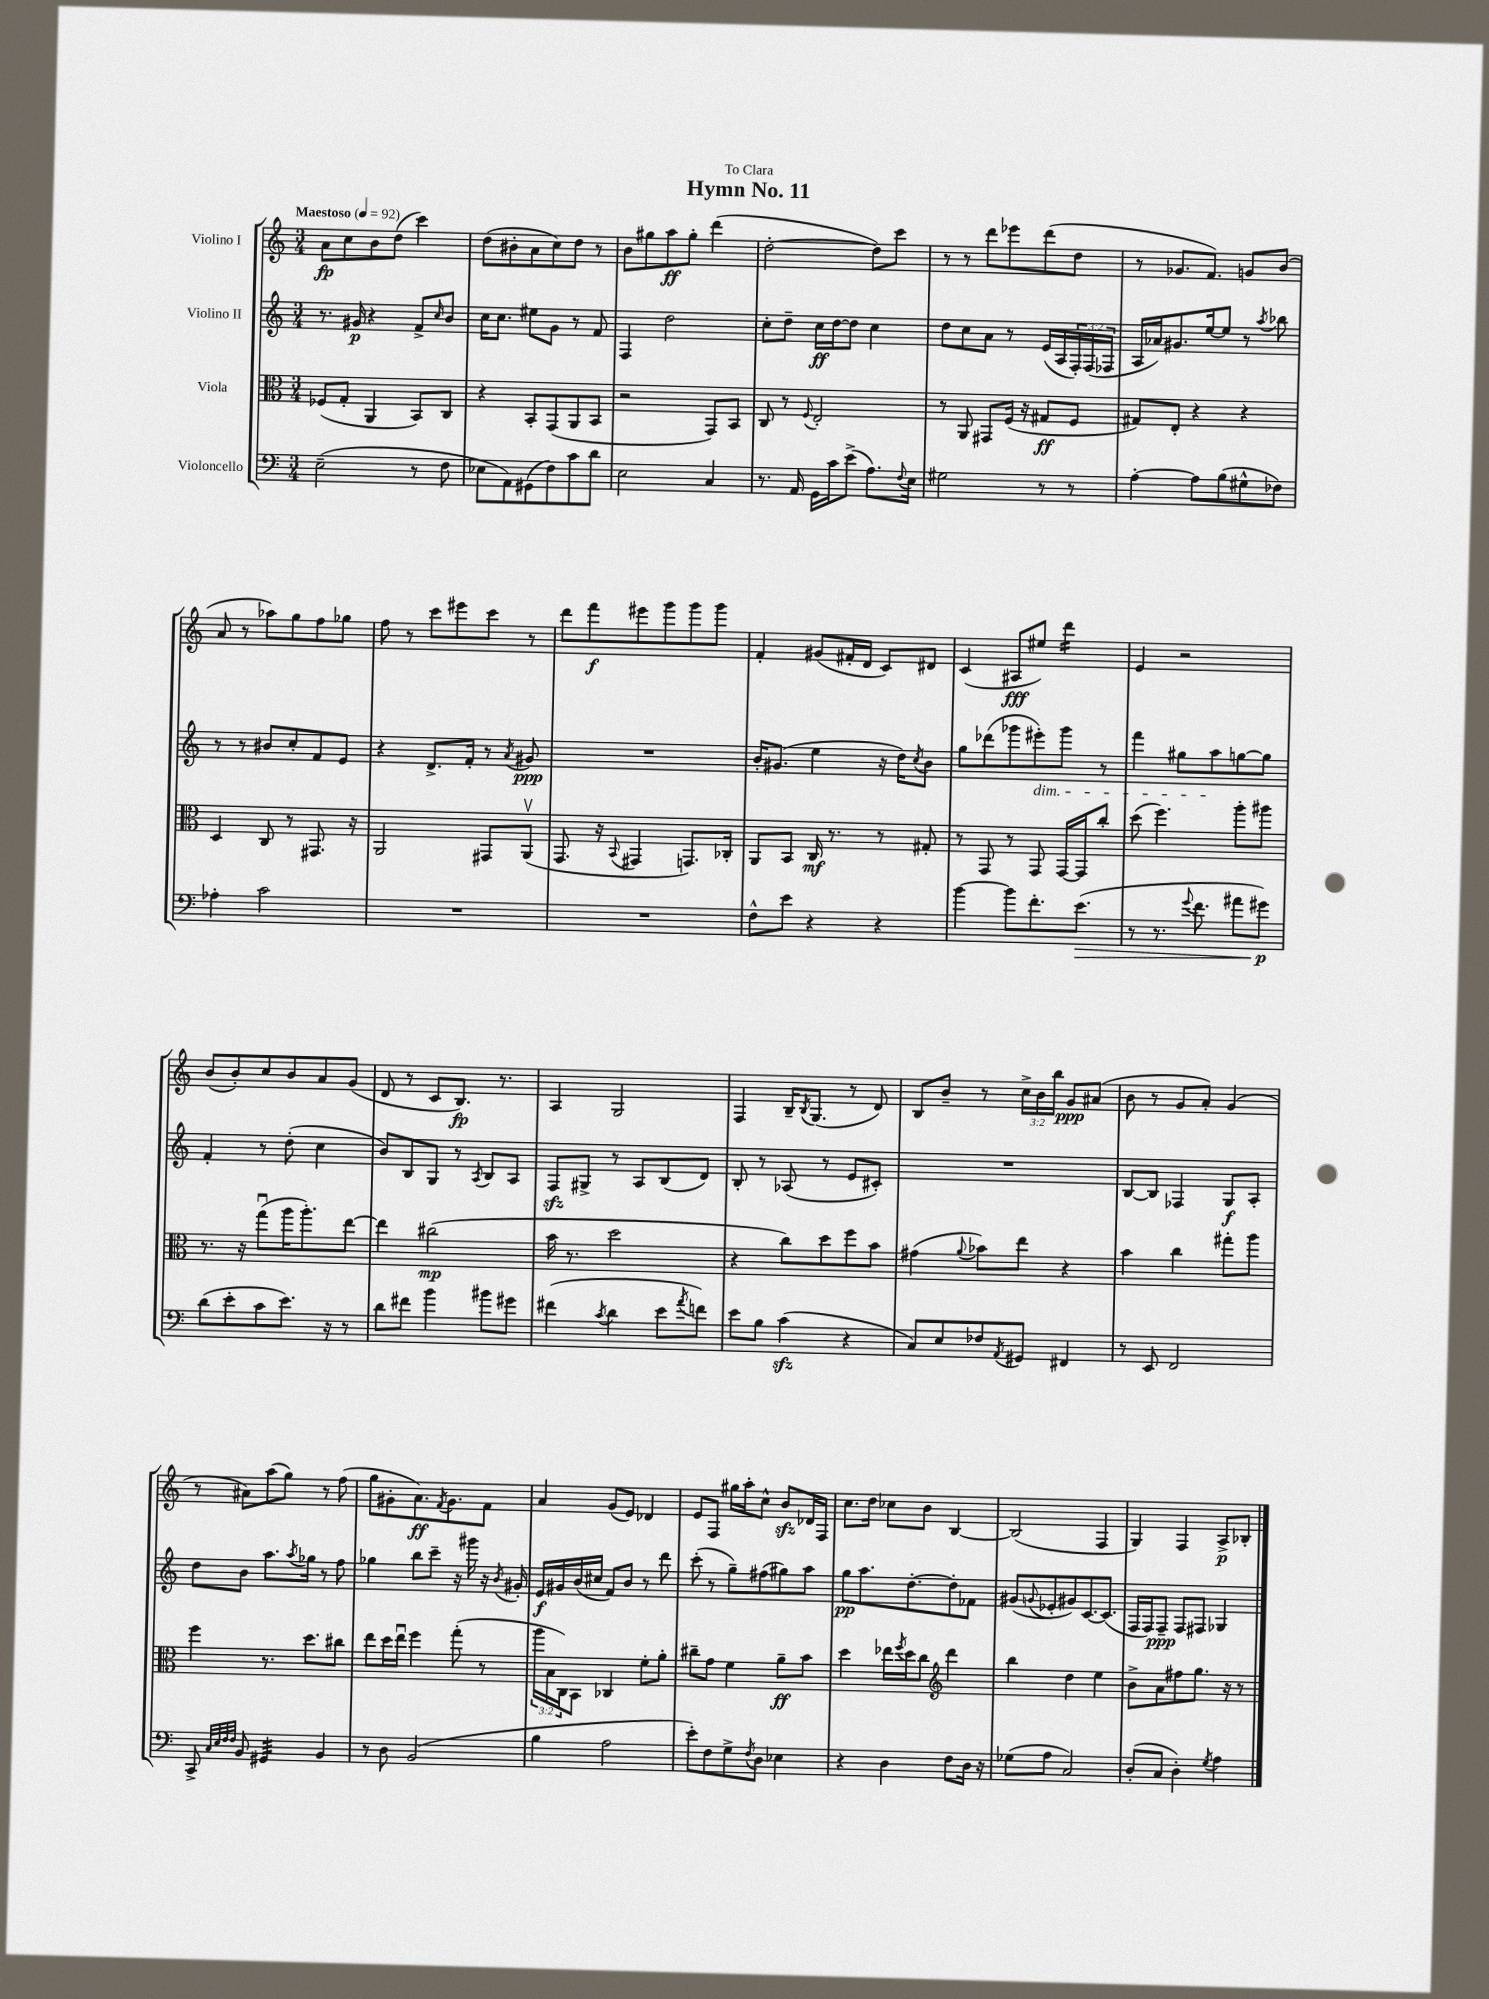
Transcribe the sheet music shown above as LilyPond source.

\header { title = "Hymn No. 11" dedication = "To Clara" }
<<
\new StaffGroup <<
\new Staff = "s0" \with { instrumentName = "Violino I" } {
    \clef treble \key c \major \numericTimeSignature \time 3/4 \override Staff.TupletNumber.text = #tuplet-number::calc-fraction-text \tempo "Maestoso" 4 = 92
    a'8\fp c''8 b'8 d''8( c'''4) |
    d''8( bis'8-. a'8 c''8) d''8 r8 |
    b'8 gis''8 a''8\ff gis''8-. d'''4( |
    d''2~-. d''8) c'''8 |
    r8 r8 d'''8 ees'''8 d'''8( d''8 |
    r8 ges'8. f'8.) g'8 b'8( |
    a'8 r8 aes''8) g''8 f''8 ges''8 |
    f''8 r8 c'''8 eis'''8 c'''8 r8 |
    d'''8 f'''8\f eis'''8 g'''8 g'''8 g'''8 |
    f'4-. gis'8( fis'16-. d'16 c'8) dis'8 |
    c'4( ais8\fff eis''8) d'''4:16 |
    e'4 r2 |
    b'8( b'8-.) c''8 b'8 a'8 g'8( |
    d'8 r8 c'8 b8.\fp) r8. |
    a4 g2 |
    f4 b16-- \acciaccatura { b8 } g8.( r8 d'8) |
    b8 b'8-- r8 \tuplet 3/2 { c''16-> b'16 b''16 } g'8\ppp ais'8( |
    b'8 r8 g'8 a'8-.) g'4( |
    r8 ais'8) a''8( g''8) r8 f''8( |
    g''8 gis'8-. a'8.\ff) \acciaccatura { f'8 } gis'8. f'8 |
    a'4 g'8( e'8) des'4 |
    e'8 f8 gis''16 a''16-. c''8-^ b'8\sfz des'16 f16 |
    c''8. d''16 ces''8 b'8 b4~ |
    b2( f4 |
    g4) f4 a8->\p bes8-. \bar "|." |
}
\new Staff = "s1" \with { instrumentName = "Violino II" } {
    \clef treble \key c \major \numericTimeSignature \time 3/4 \override Staff.TupletNumber.text = #tuplet-number::calc-fraction-text
    r8. gis'16\p r4 f'8-> \grace { c''16 } b'8 |
    c''16 c''8. eis''8 g'8 r8 f'8 |
    f4 d''2 |
    c''8-. d''8-- c''16\ff d''16~ d''8 c''4 |
    d''8 c''8 a'8 r8 e'16( a16 \tuplet 3/2 { f16-.) f16( fes16 } |
    a16 aes'16) gis'8. e''16~ e''8 r8 \acciaccatura { a''8 } bes''8 |
    r8 r8 bis'8 c''8-. f'8 e'8 |
    r4 d'8.-> f'16-. r8 \acciaccatura { a'8 } gis'8\ppp |
    R2. |
    b'16-. gis'8.( e''4 r16 d''16) \acciaccatura { c''8 } b'8 |
    g''8 des'''8( ges'''8 eis'''8-.\dim) ges'''8 r8 |
    f'''4 gis''8 a''8\! g''8~ g''8 |
    f'4-. r8 d''8-.( c''4 |
    b'8) b8 g8 r8 \acciaccatura { a8 } b8 a8 |
    f8\sfz gis8-> r8 a8 b8( d'8) |
    b8-. r8 aes8( r8 e'8 cis'8-.) |
    R2. |
    b8~ b8 fes4 g8\f a8-. |
    d''8 b'8 a''8. \acciaccatura { a''8 } ges''16 r8 f''8 |
    ges''4 b''8 c'''8-- r16 gis'''16 r16 \acciaccatura { b'8 } gis'16-. |
    e'16\f gis'16 b'16( cis''16 f'8) b'8 r8 d'''8 |
    c'''8-.( r8 g''8--) fis''8( gis''8) a''8 |
    g''8\pp a''8. d''8.~-. d''8-. fes'8 |
    gis'8( \appoggiatura { g'8 } ees'8-. gis'8) c'8.~ c'8.( |
    f16 f16) f8--\ppp f8 fis8 ges4 \bar "|." |
}
\new Staff = "s2" \with { instrumentName = "Viola" } {
    \clef alto \key c \major \numericTimeSignature \time 3/4 \override Staff.TupletNumber.text = #tuplet-number::calc-fraction-text
    fes8( g8-. a,4 b,8) c8 |
    r4 b,8-. g,8( a,8 b,8 |
    r2 g,8) b,8 |
    c8 r8 \appoggiatura { f8 } e2-. |
    r8 a,8 gis,8 f16( r16 gis8\ff f8 |
    gis8) e8-. r4 r4 |
    d4 c8 r8 gis,8. r16 |
    a,2 gis,8 a,8\upbow( |
    g,8. r16 \appoggiatura { b,8 } gis,4 g,8.) ces16-. |
    a,8 b,8 c16\mf r8. r8 gis8-. |
    r8 g,8 r8 g,8 g,16~ g,16 c''8-. |
    d''8( f''4.) a''8-. ais''8 |
    r8. r16 g''8\downbow( a''16 a''8.-.) e''8~ |
    e''4 cis''2\mp( |
    b'16 r8. d''2 |
    r4 c''8) d''8 f''8 b'8 |
    gis'4( \appoggiatura { a'8 } bes'8) e''8 r4 |
    b'4 c''4 gis''8-. a''8 |
    f''4 r8. d''8. cis''8 |
    e''8 d''16 e''16\downbow f''4 g''8-.( r8 |
    \tuplet 3/2 { a''16 b16 c16) } b,8 ces4 f'8-. a'8-. |
    cis''8-- g'8 f'4 a'8--\ff b'8 |
    d''4 ees''16 \acciaccatura { f''8 } d''16 c''8 \clef treble d'''4 |
    b''4 d''4 e''4 |
    b'8-> a'8 fis''8 g''8. r16 r8 \bar "|." |
}
\new Staff = "s3" \with { instrumentName = "Violoncello" } {
    \clef bass \key c \major \numericTimeSignature \time 3/4
    e2--( r8 f8 |
    ees8 a,8) gis,8( f8) c'8 d'8 |
    e2 c4 |
    r8. a,16 g,16 c'16 e'8->( a8.) \appoggiatura { f8 } e16 |
    gis2 r8 r8 |
    a4~-. a8 b8( gis8-^ fes8) |
    aes4-. c'2 |
    R2. |
    R2. |
    f8-^ e'8 r4 r4 |
    b'4~ b'8 f'8.-. e'8.\>( |
    r8 r8. \appoggiatura { g'8 } f'8. ais'8 gis'8\p\!) |
    d'8( e'8-. c'8 e'8.) r16 r8 |
    d'8 fis'8 b'4 bis'8 gis'8 |
    fis'4( \acciaccatura { c'8 } d'4 e'8 \acciaccatura { a'8 } f'8) |
    e'8 b8 c'4\sfz( r4 |
    c8) e8 fes8 \acciaccatura { a,8 } gis,8 fis,4 |
    r8 e,8 f,2 |
    c,8-> \grace { c32 e32 f32 f32 } b,8 gis,4:32 b,4 |
    r8 d8 b,2( |
    b4 a2 |
    e'8-.) f8 g8-> \acciaccatura { f8 } d8 ees4 |
    r4 d4 f8 d16 r16 |
    ges8( a8 c2) |
    d8-.( c8 d4-.) \acciaccatura { g8 } a4 \bar "|." |
}
>>
>>
\layout { \context { \Score \remove "Bar_number_engraver" } }
